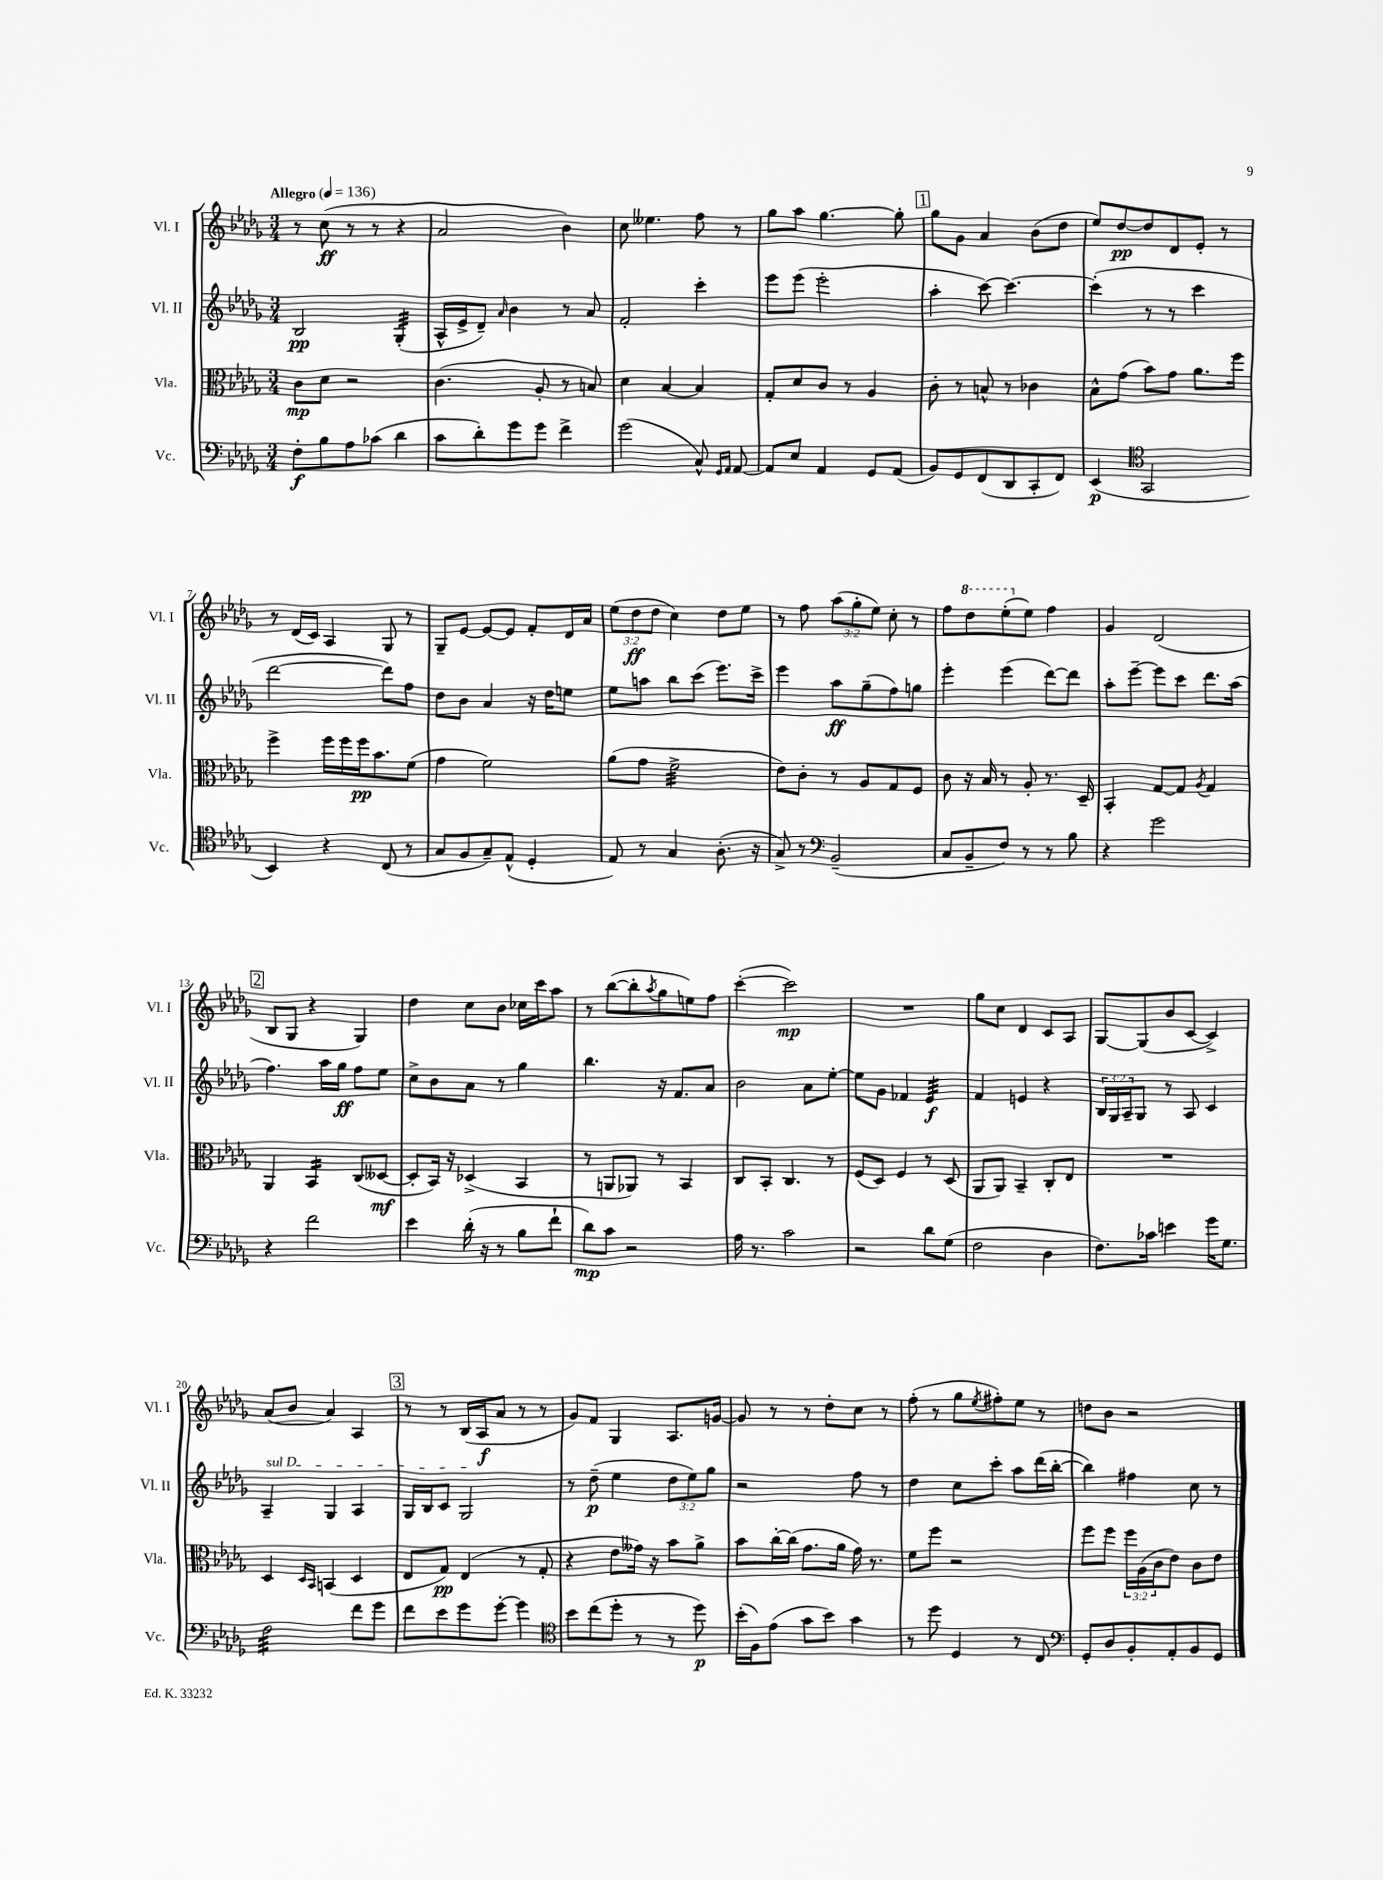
<<
\new StaffGroup <<
\new Staff = "s0" \with { instrumentName = "Vl. I" shortInstrumentName = "Vl. I" } {
    \clef treble \key des \major \numericTimeSignature \time 3/4 \override Staff.TupletNumber.text = #tuplet-number::calc-fraction-text \tempo "Allegro" 4 = 136
    r8 c''8\ff( r8 r8 r4 |
    aes'2 bes'4) |
    c''8 eeses''4. f''8 r8 |
    ges''8 aes''8 ges''4.~ ges''8-. |
    \mark \markup { \box "1" } ges''8 ges'8 aes'4 bes'8( des''8 |
    ees''8) des''8~\pp des''8 des'8 ees'8-. r8 |
    r8 des'16( c'16) aes4 ges8 r8 |
    ges8-- ees'8~ ees'8~ ees'8 f'8-. des'16 aes'16 |
    \tuplet 3/2 { ees''8( des''8\ff des''8 } c''4) des''8 ees''8 |
    r8 f''8 \tuplet 3/2 { aes''8( ges''8-. ees''8) } c''8-. r8 |
    f''8 \ottava #1 des'''8 ees'''8-.( \ottava #0 ees''8) f''4 |
    ges'4 des'2( |
    \mark \markup { \box "2" } bes8 ges8 r4 ges4) |
    des''4 c''8 bes'8 ces''16 c'''16 aes''8 |
    r8 bes''8~( bes''8-. \acciaccatura { aes''8 } ges''8 e''8) f''8 |
    c'''4~-.( c'''2\mp) |
    R2. |
    ges''8 c''8 des'4 c'8 aes8 |
    ges8~ ges8( bes'8 c'8~ c'4->) |
    aes'8( bes'8 aes'4) aes4 |
    \mark \markup { \box "3" } r8 r8 bes16( aes16\f aes'8 r8 r8 |
    ges'8) f'8 ges4 aes8. g'16~ |
    g'8 r8 r8 des''8-. c''8 r8 |
    f''8-.( r8 ges''8 \acciaccatura { ees''8 } fis''8-.) ees''8 r8 |
    d''8 bes'8 r2 \bar "|." |
}
\new Staff = "s1" \with { instrumentName = "Vl. II" shortInstrumentName = "Vl. II" } {
    \clef treble \key des \major \numericTimeSignature \time 3/4 \override Staff.TupletNumber.text = #tuplet-number::calc-fraction-text
    bes2\pp ges4:32-.( |
    aes16-^ ees'16-> des'8--) \grace { aes'16 } bes'4 r8 aes'8 |
    f'2-. c'''4-. |
    ees'''8 ees'''8( ees'''2-. |
    \mark \markup { \box "1" } aes''4-. c'''8~) c'''4.~ |
    c'''4-.( r8 r8 c'''4 |
    des'''2~ des'''8) f''8 |
    des''8 bes'8 aes'4 r16 des''16 e''8 |
    ees''8 a''8 bes''8 c'''8( ees'''8.) c'''16-> |
    ees'''4 aes''8\ff ges''8--( f''8) g''8 |
    ees'''4-. ees'''4( des'''8~) des'''8 |
    aes''8-. ees'''8~-- ees'''8 c'''8 des'''8. aes''16( |
    \mark \markup { \box "2" } f''4.) aes''16 ges''16\ff f''8 ees''8 |
    c''8-> bes'8 aes'8 r8 ges''4 |
    bes''4. r16 f'8. aes'8 |
    bes'2 aes'8 ees''8~-. |
    ees''8 ges'8 fes'4 ees'4:32\f |
    f'4 e'4 r4 |
    \tuplet 3/2 { bes16 ges16 aes16-- } ges8 r8 aes8 c'4 |
    \once \override TextSpanner.bound-details.left.text = \markup { \italic "sul D" } aes4--\startTextSpan ges4 aes4 |
    \mark \markup { \box "3" } ges16 bes16 c'8 ges2\stopTextSpan |
    r8 des''8--\p( ees''4 \tuplet 3/2 { des''8 ees''8) ges''8 } |
    r2 f''8 r8 |
    des''4 c''8 c'''8-. aes''8 des'''16( bes''16~-. |
    bes''4) fis''4 c''8 r8 \bar "|." |
}
\new Staff = "s2" \with { instrumentName = "Vla." shortInstrumentName = "Vla." } {
    \clef alto \key des \major \numericTimeSignature \time 3/4 \override Staff.TupletNumber.text = #tuplet-number::calc-fraction-text
    c'8\mp des'8 r2 |
    c'4.( aes8-. r8 b8) |
    des'4 bes4~ bes4 |
    ges8-. des'8 c'8 r8 aes4 |
    \mark \markup { \box "1" } c'8-. r8 b8-^ r8 ces'4 |
    bes8-^ ges'8( bes'8) ges'8 aes'8. f''16 |
    f''4-> f''16 f''16 f''16\pp bes'8. f'8( |
    ges'4 f'2) |
    aes'8( ges'8 f'2:32-> |
    ees'8) c'8-. r8 aes8 ges8 f8 |
    c'8 r16 bes16 r8 aes8-. r8. des16-- |
    bes,4-. ges8~ ges8 \acciaccatura { aes8 } ges4 |
    \mark \markup { \box "2" } aes,4 bes,4:16 c8( deses8~\mf |
    deses8-. bes,16) r16 des4->( bes,4 |
    r8 a,8 aes,8) r8 bes,4 |
    c8 bes,8-. c4. r8 |
    f8( des8) f4 r8 des8( |
    aes,8 aes,8) bes,4-- c8-. ees8 |
    R2. |
    des4 \grace { des16 bes,16 } b,4( des4 |
    \mark \markup { \box "3" } ees8 ges8\pp) ees4( r8 ges8-. |
    r4 ees'8 geses'16) r16 bes'8 aes'8-> |
    bes'8 c''16~-. c''16( ges'8. aes'16 ges'16) r8. |
    f'8 f''8 r2 |
    f''8 f''8 \tuplet 3/2 { f''16 aes16( c'16 } ees'8) c'8 ees'8 \bar "|." |
}
\new Staff = "s3" \with { instrumentName = "Vc." shortInstrumentName = "Vc." } {
    \clef bass \key des \major \numericTimeSignature \time 3/4
    f8-.\f bes8 aes8 ces'8( des'4 |
    c'8 des'8-.) ges'8 ges'8 f'4-> |
    ges'2( c8-^) \grace { ges,16 aes,16 } aes,8~ |
    aes,8 ees8 aes,4 ges,8 aes,8( |
    \mark \markup { \box "1" } bes,8) ges,8 f,8( des,8 c,8-. f,8) |
    ees,4\p( \clef tenor ges,2 |
    bes,4) r4 c8( r8 |
    ges8 f8 ges8--) ees8-^( des4-. |
    ees8) r8 ges4 aes8.-.( r16 |
    ges8->) r8 \clef bass bes,2--( |
    c8 bes,8-- f8) r8 r8 bes8 |
    r4 ges'2 |
    \mark \markup { \box "2" } r4 f'2 |
    ees'4 des'16-.( r16 r8 bes8 f'8-! |
    des'8\mp) c'8 r2 |
    aes16 r8. c'2 |
    r2 des'8 ges8( |
    f2 des4 |
    f8.) ces'16 e'4 ges'16 ges8. |
    f2:32 f'8 ges'8 |
    \mark \markup { \box "3" } f'8 ees'8 ges'8 ges'8~-. ges'4 |
    \clef tenor bes'8 c''8( des''8-. r8 r8 des''8\p) |
    bes'16-.( f16) ees'8( ges'8 bes'8) ges'4 |
    r8 des''8 des4 r8 c8 |
    \clef bass ges,8-. des8 bes,8-. aes,8-. bes,8 ges,8 \bar "|." |
}
>>
>>
